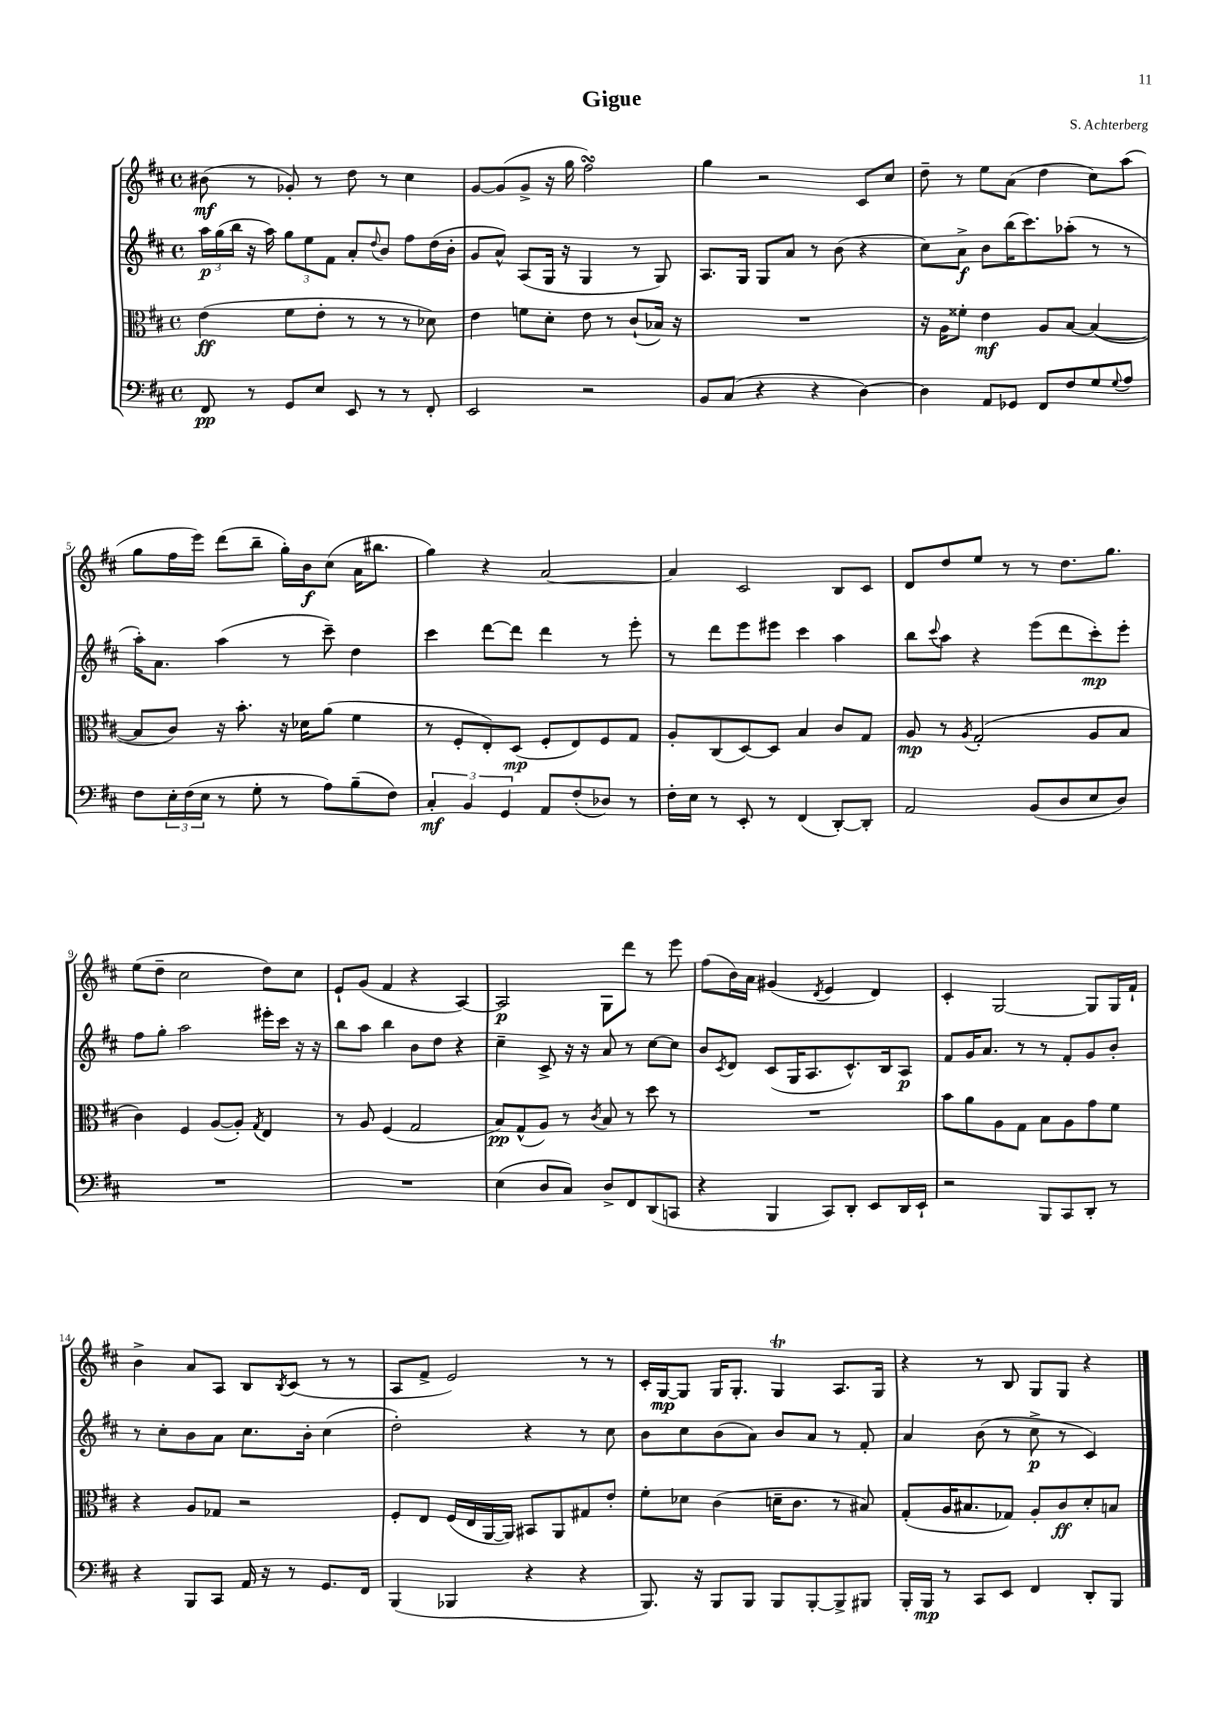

**kern	**kern	**kern	**kern
*staff4	*staff3	*staff2	*staff1
*clefF4	*clefC3	*clefG2	*clefG2
*k[f#c#]	*k[f#c#]	*k[f#c#]	*k[f#c#]
*M4/4	*M4/4	*M4/4	*M4/4
*met(c)	*met(c)	*met(c)	*met(c)
8FF#/	(4e\	24aa\LL	(8b#\
.	.	(24gg\	.
.	.	24bb\JJ	.
8r	.	16r	8r
.	.	16aa\)	.
8GG/L	8f#\L	12gg\L	8g-'/)
.	.	12ee\	.
8E/J	8e'\J	.	8r
.	.	12f#\J	.
8EE/	8r	8a'/L	8dd\
.	.	8qqdd/	.
8r	8r	8b/J	8r
8r	8r	8ff#\L	4cc#\
8FF#'/	8d-\)	(16dd\L	.
.	.	16b'\JJ	.
=	=	=	=
2EE/	4e\	8g/L	[8g/L
.	.	8a^^/J)	(8g/]
.	8f\L	(8A/L	8g^/J
.	8d'\J	16G/Jk	16r
.	.	16r	16gg\
2r	8e\	4G/	2ff#\)
.	8r	.	.
.	(8c#`/L	8r	.
.	16B-/Jk)	8G/)	.
.	16r	.	.
=	=	=	=
8BB/L	1r	8.A/L	4gg\
(8C#/J	.	.	.
.	.	16G/Jk	.
4r	.	8G/L	2r
.	.	8a/J	.
4r	.	8r	.
.	.	(8b\	.
[4D\)	.	4r	8c#/L
.	.	.	8cc#/J
=	=	=	=
4D\]	16r	8cc#\L)	8dd~\
.	16A\LK	.	.
.	8f##'\J	8a^\J	8r
8AA/L	4e\	8b\L	8ee\L
8GG-/J	.	(16bb\K	(8a\J
.	.	8.ccc#\)	.
8FF#/L	8A/L	.	4dd\
8F#/	[8B/J	(8aa-'\J	.
8G/	(4B/_	8r	8cc#\L)
8qqG/	.	.	.
8A/J	.	8r	(8aa\J
=	=	=	=
8F#\L	8B/]L	16aa'\LK)	8gg\L
.	.	8.a\J	.
24E'\L	8c#/J)	.	16ff#\L
(24F#\	.	.	.
.	.	.	16eee\JJ)
24E\JJ	.	.	.
8r	16r	(4aa\	(8ddd\L
.	8.b'\	.	.
8G'\	.	.	8bb~\J
8r	16r	8r	16gg'\LL)
.	16d-\LK	.	16b\J
8A\L)	(8a\J	8ccc#~\)	(8cc#\J
(8B~\	4f#\	4dd\	16a\LK
.	.	.	8.bb#\J
8F#\J)	.	.	.
=	=	=	=
6C#'/	8r	4ccc#\	4gg\)
.	8F#'/L	.	.
6BB/	.	.	.
.	8E'/)	[8ddd\L	4r
6GG/	.	.	.
.	(8D/J	8ddd\]J	.
8AA/L	8F#'/L	4ddd\	[2a/
(8F#'/	8E/)	.	.
8D-/J)	8F#/	8r	.
8r	8G/J	8eee'\	.
=	=	=	=
16F#'\LL	8A'/L	8r	4a/]
16E\JJ	.	.	.
8r	(8C#/	8ddd\L	.
8EE'/	[8D/)	8eee\	2c#/
8r	8D/]J	8eee#\J	.
(4FF#/	4B/	4ccc#\	.
[8DD'/L)	8c#/L	4aa\	8B/L
8DD'/]J	8G/J	.	8c#/J
=	=	=	=
2AA/	8A/	8bb\L	8d/L
.	.	8qqccc#/	.
.	8r	8aa\J	8dd/
.	8qA/	.	.
.	(2G'/	4r	8ee/J
.	.	.	8r
(8BB/L	.	(8eee\L	8r
8D/	.	8ddd\	8.dd\L
8E/	8A/L	8ccc#'\)	.
.	.	.	8.gg\J
8D/J)	8B/J	8eee'\J	.
=	=	=	=
1r	4c#\)	8ff#\L	(8ee\L
.	.	8gg'\J	8dd~\J
.	4F#/	2aa\	2cc#\
.	([8A/L	.	.
.	8A'/]J)	.	.
.	8qG/	.	.
.	4E/	16eee#'\LL	8dd\L)
.	.	16ccc#\JJ	.
.	.	16r	8cc#\J
.	.	16r	.
=	=	=	=
1r	8r	8bb\L	8e`/L
.	8A/	8aa\J	(8g/J
.	(4F#/	4bb\	4f#/
.	2G/	8b\L	4r
.	.	8dd\J	.
.	.	4r	[4A/)
=	=	=	=
(4E\	8B/L)	4cc#~\	2A/]
.	(8G^^/	.	.
8D/L	8A/J)	8c#^/	.
8C#/J)	8r	16r	.
.	.	16r	.
.	8qc#/	.	.
8D^/L	8B/	8a/	8G\L
8FF#/	8r	8r	8ddd\J
(8DD/	8dd\	[8cc#\L	8r
8CC/J	8r	8cc#\]J	8eee\
=	=	=	=
4r	1r	8b/L	(8ff#\L
.	.	8qc#/	.
.	.	8d/J	16b\L)
.	.	.	16a\JJ
4BBB/	.	(8c#/L	(4g#/
.	.	16G/K	.
.	.	8.A/	.
.	.	.	8qd/
8CC#/L)	.	.	4e/
8DD'/J	.	8.c#^^/)	.
8EE/L	.	.	4d/)
.	.	16B/k	.
16DD/L	.	8A/J	.
16EE`/JJ	.	.	.
=	=	=	=
2r	8b\L	8f#/L	4c#'/
.	8a\	16g/K	.
.	.	8.a/J	.
.	8A\	.	[2G/
.	8G\J	8r	.
8BBB/L	8B\L	8r	.
8CC#/	8A\	8f#'/L	.
8DD'/J	8g\	8g/	8G/]L
8r	8f#\J	8b'/J	16G/L
.	.	.	16f#`/JJ
=	=	=	=
4r	4r	8r	4b^\
.	.	8cc#'\L	.
8BBB/L	8A/L	8b\	8a/L
8CC#/J	8G-/J	8a\J	8A/J
16AA/	2r	8.cc#\L	8B/L
16r	.	.	.
.	.	.	8qB/
8r	.	.	(8c#/J
.	.	16b'\Jk	.
8.GG/L	.	(4cc#\	8r
.	.	.	8r
16FF#/Jk	.	.	.
=	=	=	=
(4BBB/	8F#'/L	2dd'\)	8A/L
.	8E/J	.	8f#^/J
4BBB-/	(16F#/LL	.	2e/)
.	16E/	.	.
.	[16AA/	.	.
.	16AA/]JJ)	.	.
4r	8BB#/L	4r	.
.	8AA/	.	.
4r	8G#/	8r	8r
.	8e'/J	8cc#\	8r
=	=	=	=
8.BBB/)	8f#'\L	8b\L	16c#'/LL
.	.	.	[16G/J
.	8d-\J	8cc#\	8G/]J
16r	.	.	.
8BBB/L	(4c#\	(8b\	16G/LK
.	.	.	8.G'/J
8BBB/J	.	8a\J)	.
8BBB/L	16d~\LK	8b/L	4G/
.	8.c#\J	.	.
[8BBB'/	.	8a/J	.
8BBB^/]	8r	8r	8.A/L
8BBB#/J	8B#/)	8f#'/	.
.	.	.	16G/Jk
=	=	=	=
16BBB'/LL	(8G'/L	4a/	4r
16BBB/JJ	.	.	.
8r	16A/K	.	.
.	8.B#/	.	.
8CC#/L	.	(8b\	8r
8EE/J	8G-/J)	8r	8B/
4FF#/	8A'/L	8cc#^\	8G/L
.	8c#/	8r	8G/J
8DD'/L	8d'/	4c#/)	4r
8BBB/J	8B/J	.	.
==	==	==	==
*-	*-	*-	*-
